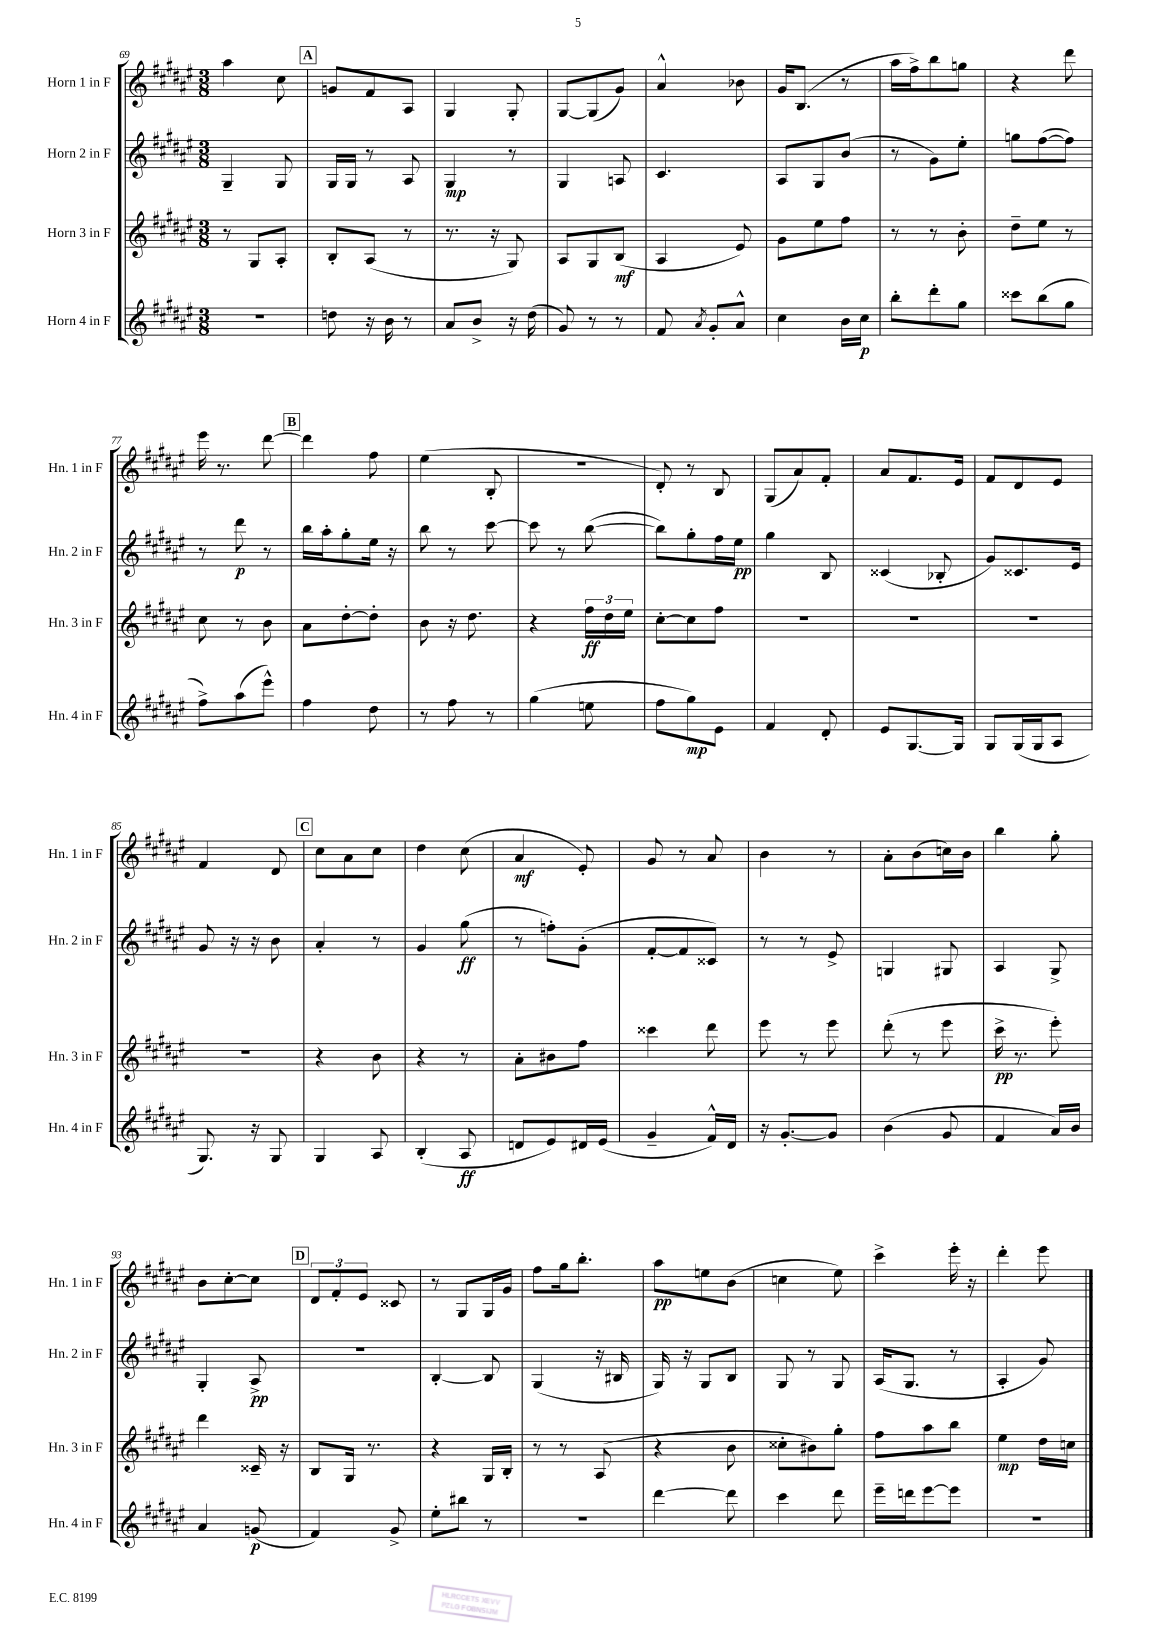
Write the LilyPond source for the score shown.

<<
\new StaffGroup <<
\new Staff = "s0" \with { instrumentName = "Horn 1 in F" shortInstrumentName = "Hn. 1 in F" } {
    \clef treble \key fis \major \numericTimeSignature \time 3/8
    \autoBeamOff ais''4 cis''8 |
    \mark \markup { \box "A" } g'8[ fis'8 ais8] |
    gis4 gis8-. |
    gis8[~ gis8( gis'8]) |
    ais'4-^ bes'8 |
    gis'16[ b8.]( r8 |
    ais''16[ fis''16->) b''8 g''8] |
    r4 dis'''8 |
    eis'''16 r8. dis'''8~ |
    \mark \markup { \box "B" } dis'''4 fis''8 |
    eis''4( b8-. |
    R4. |
    dis'8-.) r8 b8 |
    gis8[( ais'8) fis'8]-. |
    ais'8[ fis'8. eis'16] |
    fis'8[ dis'8 eis'8] |
    fis'4 dis'8 |
    \mark \markup { \box "C" } cis''8[ ais'8 cis''8] |
    dis''4 cis''8( |
    ais'4\mf eis'8-.) |
    gis'8 r8 ais'8 |
    b'4 r8 |
    ais'8[-. b'8( c''16) b'16] |
    b''4 gis''8-. |
    b'8[ cis''8~-. cis''8] |
    \mark \markup { \box "D" } \tuplet 3/2 { dis'8[ fis'8-. eis'8] } cisis'8 |
    r8 gis8[ gis16 gis'16] |
    fis''8[ gis''16 b''8.]-. |
    ais''8[\pp e''8 b'8]( |
    c''4 eis''8) |
    cis'''4-> eis'''16-. r16 |
    dis'''4-. eis'''8 \bar "|." |
}
\new Staff = "s1" \with { instrumentName = "Horn 2 in F" shortInstrumentName = "Hn. 2 in F" } {
    \clef treble \key fis \major \numericTimeSignature \time 3/8
    \autoBeamOff gis4-- gis8 |
    \mark \markup { \box "A" } gis16[ gis16] r8 ais8 |
    gis4\mp r8 |
    gis4 a8 |
    cis'4. |
    ais8[ gis8 b'8]( |
    r8 gis'8[) eis''8]-. |
    g''8[ fis''8~( fis''8]) |
    r8 dis'''8\p r8 |
    \mark \markup { \box "B" } b''16[ ais''16-. gis''8-. eis''16] r16 |
    b''8 r8 cis'''8~ |
    cis'''8 r8 b''8~( |
    b''8[) gis''8-. fis''16 eis''16]\pp |
    gis''4 b8 |
    cisis'4( bes8-. |
    gis'8[) cisis'8. eis'16] |
    gis'8 r16 r16 b'8 |
    \mark \markup { \box "C" } ais'4-. r8 |
    gis'4 gis''8\ff( |
    r8 f''8[-.) gis'8]-.( |
    fis'8[~-. fis'8 cisis'8]) |
    r8 r8 eis'8-> |
    g4 gis8 |
    ais4 gis8-> |
    gis4-. ais8->\pp |
    \mark \markup { \box "D" } R4. |
    b4~-. b8 |
    gis4( r16 bis16 |
    gis16) r16 gis8[ b8] |
    gis8 r8 gis8 |
    ais16[( gis8.] r8 |
    ais4-. gis'8) \bar "|." |
}
\new Staff = "s2" \with { instrumentName = "Horn 3 in F" shortInstrumentName = "Hn. 3 in F" } {
    \clef treble \key fis \major \numericTimeSignature \time 3/8
    \autoBeamOff r8 gis8[ ais8]-. |
    \mark \markup { \box "A" } b8[-. ais8]( r8 |
    r8. r16 gis8) |
    ais8[ gis8 b8]\mf( |
    ais4 eis'8) |
    gis'8[ eis''8 fis''8] |
    r8 r8 b'8-. |
    dis''8[-- eis''8] r8 |
    cis''8 r8 b'8 |
    \mark \markup { \box "B" } ais'8[ dis''8~-. dis''8]-. |
    b'8 r16 dis''8. |
    r4 \tuplet 3/2 { fis''16[\ff dis''16 eis''16] } |
    cis''8[~-. cis''8 fis''8] |
    R4. |
    R4. |
    R4. |
    R4. |
    \mark \markup { \box "C" } r4 b'8 |
    r4 r8 |
    ais'8[-. bis'8 fis''8] |
    cisis'''4 dis'''8 |
    eis'''8 r8 eis'''8 |
    dis'''8-.( r8 eis'''8 |
    cis'''16->\pp r8. eis'''8-.) |
    dis'''4 cisis'16-- r16 |
    \mark \markup { \box "D" } b8[ gis16] r8. |
    r4 gis16[ b16]-. |
    r8 r8 ais8( |
    r4 b'8 |
    cisis''8[-. bis'8) gis''8]-. |
    fis''8[ ais''8 b''8] |
    eis''4\mp dis''16[ c''16] \bar "|." |
}
\new Staff = "s3" \with { instrumentName = "Horn 4 in F" shortInstrumentName = "Hn. 4 in F" } {
    \clef treble \key fis \major \numericTimeSignature \time 3/8
    \autoBeamOff R4. |
    \mark \markup { \box "A" } d''8 r16 b'16 r8 |
    ais'8[ b'8]-> r16 dis''16( |
    gis'8) r8 r8 |
    fis'8 \acciaccatura { ais'8 } gis'8[-. ais'8]-^ |
    cis''4 b'16[ cis''16]\p |
    b''8[-. dis'''8-. gis''8] |
    cisis'''8[ b''8( gis''8] |
    fis''8[->) ais''8( eis'''8]-^) |
    \mark \markup { \box "B" } fis''4 dis''8 |
    r8 fis''8 r8 |
    gis''4( e''8 |
    fis''8[ gis''8\mp) eis'8] |
    fis'4 dis'8-. |
    eis'8[ gis8.~ gis16] |
    gis8[ gis16( gis16 ais8] |
    gis8.) r16 gis8 |
    \mark \markup { \box "C" } gis4 ais8 |
    b4-.( ais8\ff |
    d'8[ eis'8) dis'16 eis'16]( |
    gis'4-- fis'16[-^) dis'16] |
    r16 gis'8.[~-. gis'8] |
    b'4( gis'8 |
    fis'4 ais'16[) b'16] |
    ais'4 g'8\p( |
    \mark \markup { \box "D" } fis'4) gis'8-> |
    eis''8[-. bis''8] r8 |
    R4. |
    dis'''4~ dis'''8 |
    cis'''4 dis'''8 |
    eis'''16[-- d'''16 eis'''8~ eis'''8] |
    R4. \bar "|." |
}
>>
>>
\layout { \context { \Score currentBarNumber = #69 } }
